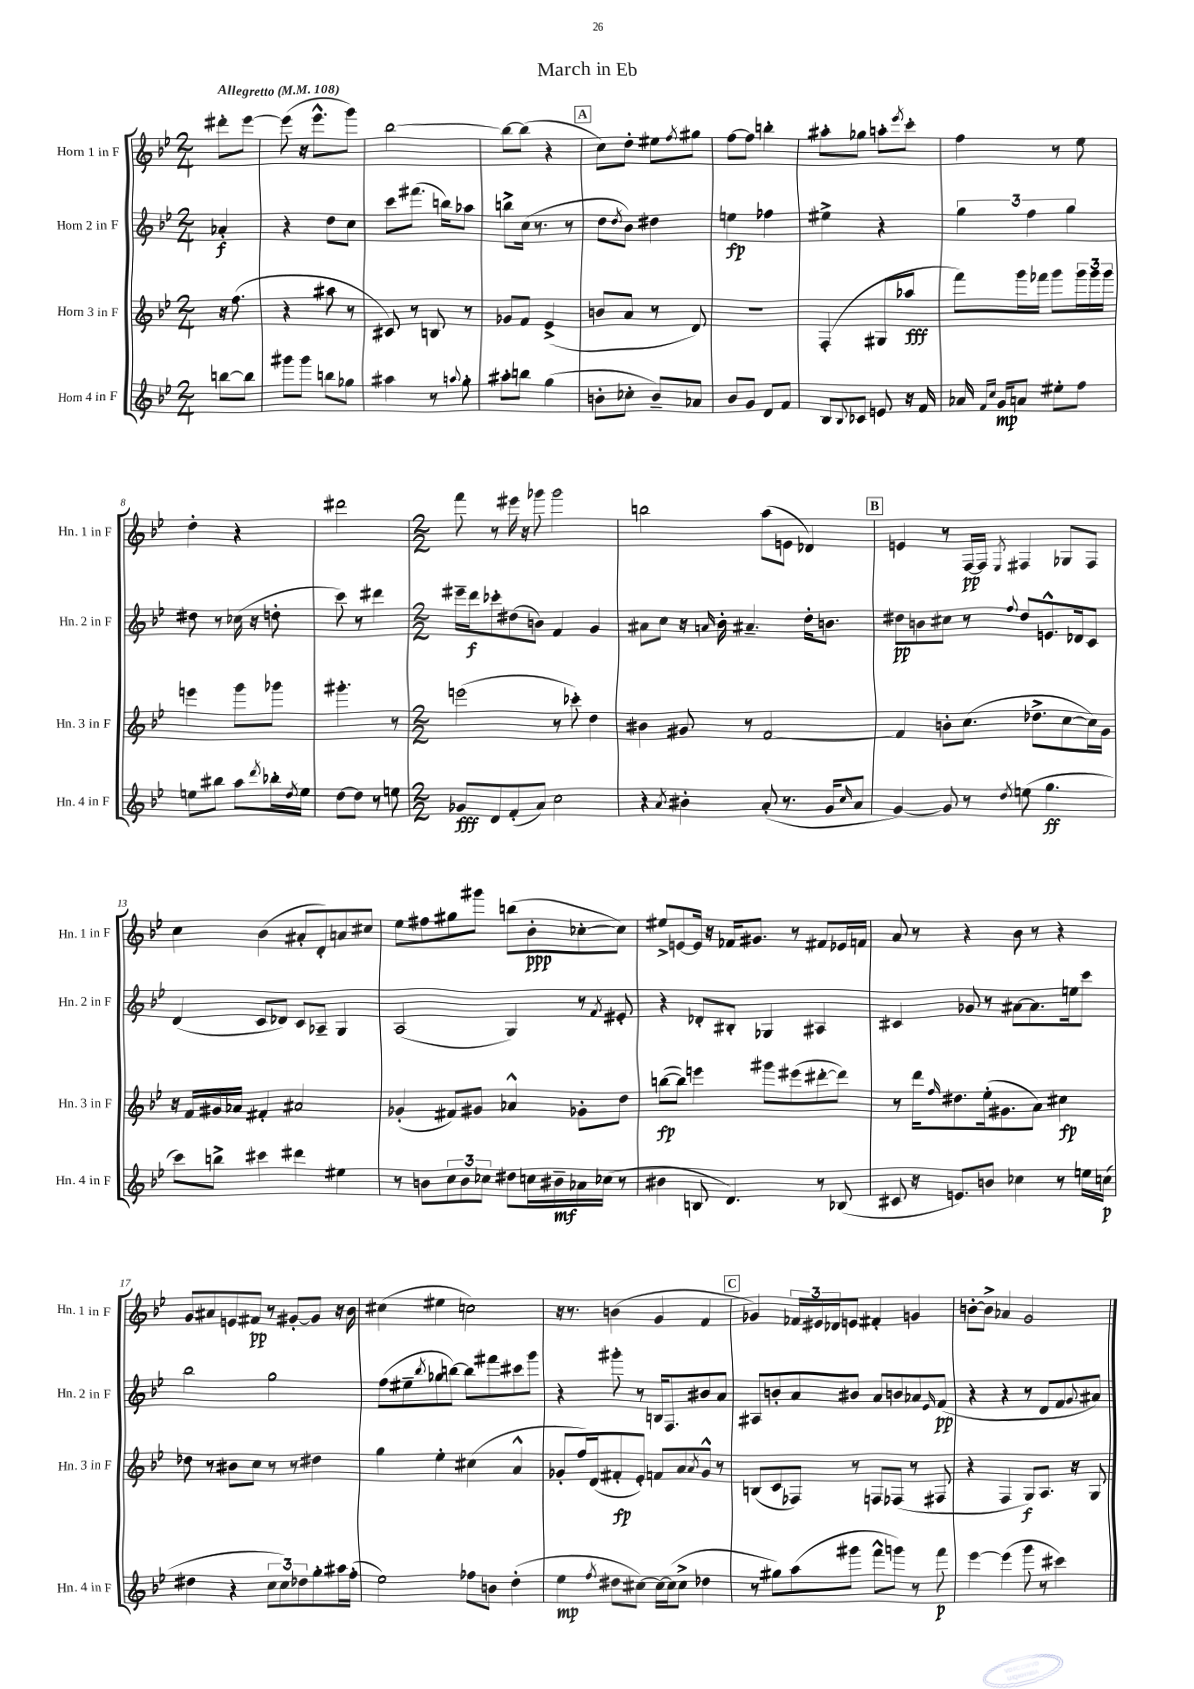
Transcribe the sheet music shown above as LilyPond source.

\header { title = "March in Eb" }
<<
\new StaffGroup <<
\new Staff = "s0" \with { instrumentName = "Horn 1 in F" shortInstrumentName = "Hn. 1 in F" } {
    \clef treble \key bes \major \numericTimeSignature \time 2/4 \partial 4 \tempo "Allegretto" 4 = 108
    dis'''8-. ees'''8~ |
    ees'''8( r16 ees'''8.-^ g'''8) |
    bes''2~ |
    bes''8~ bes''8( r4 |
    \mark \markup { \box "A" } c''8) d''8-. eis''8 \acciaccatura { f''8 } gis''8 |
    f''8~ f''8 b''4-. |
    ais''8-. ges''8 a''8-. \acciaccatura { ees'''8 } c'''8-. |
    f''4 r8 ees''8 |
    d''4-. r4 |
    dis'''2 |
    \numericTimeSignature \time 2/2 f'''8 r8 eis'''16 r16 ges'''8 ges'''2 |
    b''2 a''8( e'8 des'4) |
    \mark \markup { \box "B" } e'4 r8 f16~\pp f16 \acciaccatura { ees8 } fis4 ges8 fis8 |
    c''4 bes'4( ais'8-. d'8-.) a'8 cis''8 |
    ees''8 fis''8 gis''8 gis'''8 b''8( bes'8-.\ppp ces''8~-. ces''8) |
    eis''8-> e'8~ e'16 r16 fes'16 gis'8. r8 fis'8 ees'16 f'16 |
    a'8 r8 r4 bes'8 r8 r4 |
    g'8 ais'8 e'8 fis'8\pp r8 gis'8~-. gis'8 r16 bes'16 |
    cis''4( eis''4 c''2) |
    r16 r8. b'4( g'4 f'4 |
    \mark \markup { \box "C" } ges'4) \tuplet 3/2 { fes'16 eis'16 des'16 } e'8 fis'4-. g'4 |
    b'8~-. b'8-> aes'4 g'2 \bar "|." |
}
\new Staff = "s1" \with { instrumentName = "Horn 2 in F" shortInstrumentName = "Hn. 2 in F" } {
    \clef treble \key bes \major \numericTimeSignature \time 2/4 \partial 4
    aes'4-.\f |
    r4 d''8 c''8 |
    c'''8 fis'''8.( b''16) aes''8 |
    b''8-> c''16( r8. r8 |
    \mark \markup { \box "A" } d''8 \acciaccatura { d''8 } bes'8) dis''4 |
    e''4\fp fes''4 |
    eis''4-> r4 |
    \tuplet 3/2 { g''4 f''4 g''4 } |
    dis''8 r8 ces''16( r16 d''8-. |
    c'''8) r8 dis'''4 |
    \numericTimeSignature \time 2/2 eis'''16-- d'''16\f ces'''8-. dis''8( b'8) f'4 g'4 |
    ais'8 c''8 r16 \grace { a'16 } bes'16-. ais'4.-- d''16-. b'8. |
    \mark \markup { \box "B" } dis''8\pp b'8 cis''8 r8 \appoggiatura { f''8 } dis''8 e'8.-^ des'16 c'8 |
    d'4( c'8 des'8) c'8 aes8-- g4 |
    a2( g4) r8 \acciaccatura { f'8 } eis'8-. |
    r4 des'8-. bis8-. ges4 ais4 |
    cis'4 ges'8 r8 ais'8~ ais'8. e''16 c'''8 |
    bes''2 g''2 |
    f''8( eis''8-- \acciaccatura { bes''8 } ges''8 b''8~) b''8 fis'''8 cis'''8 g'''8 |
    r4 gis'''8-. r8 b16 f8. bis'8 a'8 |
    \mark \markup { \box "C" } ais8 b'8-. a'8 bis'8 a'8 b'8 aes'8 \grace { ees'16 } f'8\pp( |
    r4 r4 r8 d'8 f'8 \appoggiatura { g'8 } ais'8) \bar "|." |
}
\new Staff = "s2" \with { instrumentName = "Horn 3 in F" shortInstrumentName = "Hn. 3 in F" } {
    \clef treble \key bes \major \numericTimeSignature \time 2/4 \partial 4
    r16 f''8.( |
    r4 ais''8 r8 |
    cis'8) r8 b8 r8 |
    ges'8 f'8 ees'4->( |
    \mark \markup { \box "A" } b'8 a'8 r8 d'8) |
    R2 |
    f4-.( gis8 aes''8\fff |
    f'''8) g'''16 fes'''16 g'''8 \tuplet 3/2 { g'''16 g'''16 g'''16 } |
    e'''4 g'''8 ges'''8 |
    gis'''4.-. r8 |
    \numericTimeSignature \time 2/2 e'''2( r8 ces'''8-.) d''4 |
    bis'4 gis'8 r8 f'2~ |
    \mark \markup { \box "B" } f'4 b'8-. c''8.( des''8.-> c''8~ c''16) g'16 |
    r16 f'16 gis'16 aes'16 fis'4-. ais'2 |
    ges'4-.( fis'8) gis'8 aes'4-^ ges'8-. d''8 |
    b''8~\fp( b''8) e'''4 gis'''8 eis'''8( dis'''8~-. dis'''8) |
    r8 d'''16 \grace { f''16 } dis''8. ees''16-.( gis'8. a'8) cis''4\fp |
    des''8 r8 bis'8 c''8 r8 r8 dis''4 |
    g''4 ees''4-. cis''4( a'4-^ |
    ges'8-. f''16) d'16( fis'8-.\fp ees'8-.) f'8 a'8 \acciaccatura { a'8 } ges'8-^ r8 |
    \mark \markup { \box "C" } b8( c'8 fes8) r8 f8 fes8( r8 fis8 |
    r4 f4 g8\f) a8. r16 g8 \bar "|." |
}
\new Staff = "s3" \with { instrumentName = "Horn 4 in F" shortInstrumentName = "Hn. 4 in F" } {
    \clef treble \key bes \major \numericTimeSignature \time 2/4 \partial 4
    b''8~ b''8 |
    gis'''8 gis'''8 b''8 ges''8 |
    ais''4 r8 \appoggiatura { a''8 } g''8-. |
    ais''8-. b''8 g''4( |
    \mark \markup { \box "A" } b'8-. ces''8-. b'8--) aes'8 |
    bes'8 g'8 d'8 f'8 |
    bes8 \appoggiatura { bes8 } ces'8 e'8 r16 f'16 |
    aes'16 \grace { f'16 c''16 } g'16\mp a'8 eis''8-. f''8 |
    e''8 bis''8 a''8 \acciaccatura { d'''8 } bes''16-. \acciaccatura { d''8 } e''16 |
    d''8~ d''8 r8 e''8 |
    \numericTimeSignature \time 2/2 ges'8\fff d'8 f'8-.( a'8) c''2 |
    r4 \acciaccatura { a'8 } bis'4-. a'8-.( r8. g'16 \grace { c''16 } a'8 |
    \mark \markup { \box "B" } g'4~) g'8 r8 \acciaccatura { d''8 } e''8( g''4.\ff |
    c'''8) b''8-> cis'''4 dis'''4 eis''4 |
    r8 b'8 \tuplet 3/2 { c''8 b'8 ces''8 } dis''8 c''16 bis'16--\mf aes'16 ces''16( r8 |
    bis'4 b8 d'4.) r8 bes8( |
    cis'8 r16 e'8.) b'8 ces''4 r8 e''16 c''16\p( |
    dis''4 r4 \tuplet 3/2 { c''8 c''8) des''8 } g''8-. ais''16 f''16-.( |
    ees''2) fes''8 b'8 d''4-.( |
    ees''4\mp \acciaccatura { f''8 } dis''8 cis''8~) cis''16~ cis''16( cis''8-> des''4 |
    \mark \markup { \box "C" } r8 gis''8) a''8( gis'''8 f'''8-^ g'''8) r8 f'''8\p |
    ees'''4~ ees'''4( g'''8 r8 cis'''4) \bar "|." |
}
>>
>>
